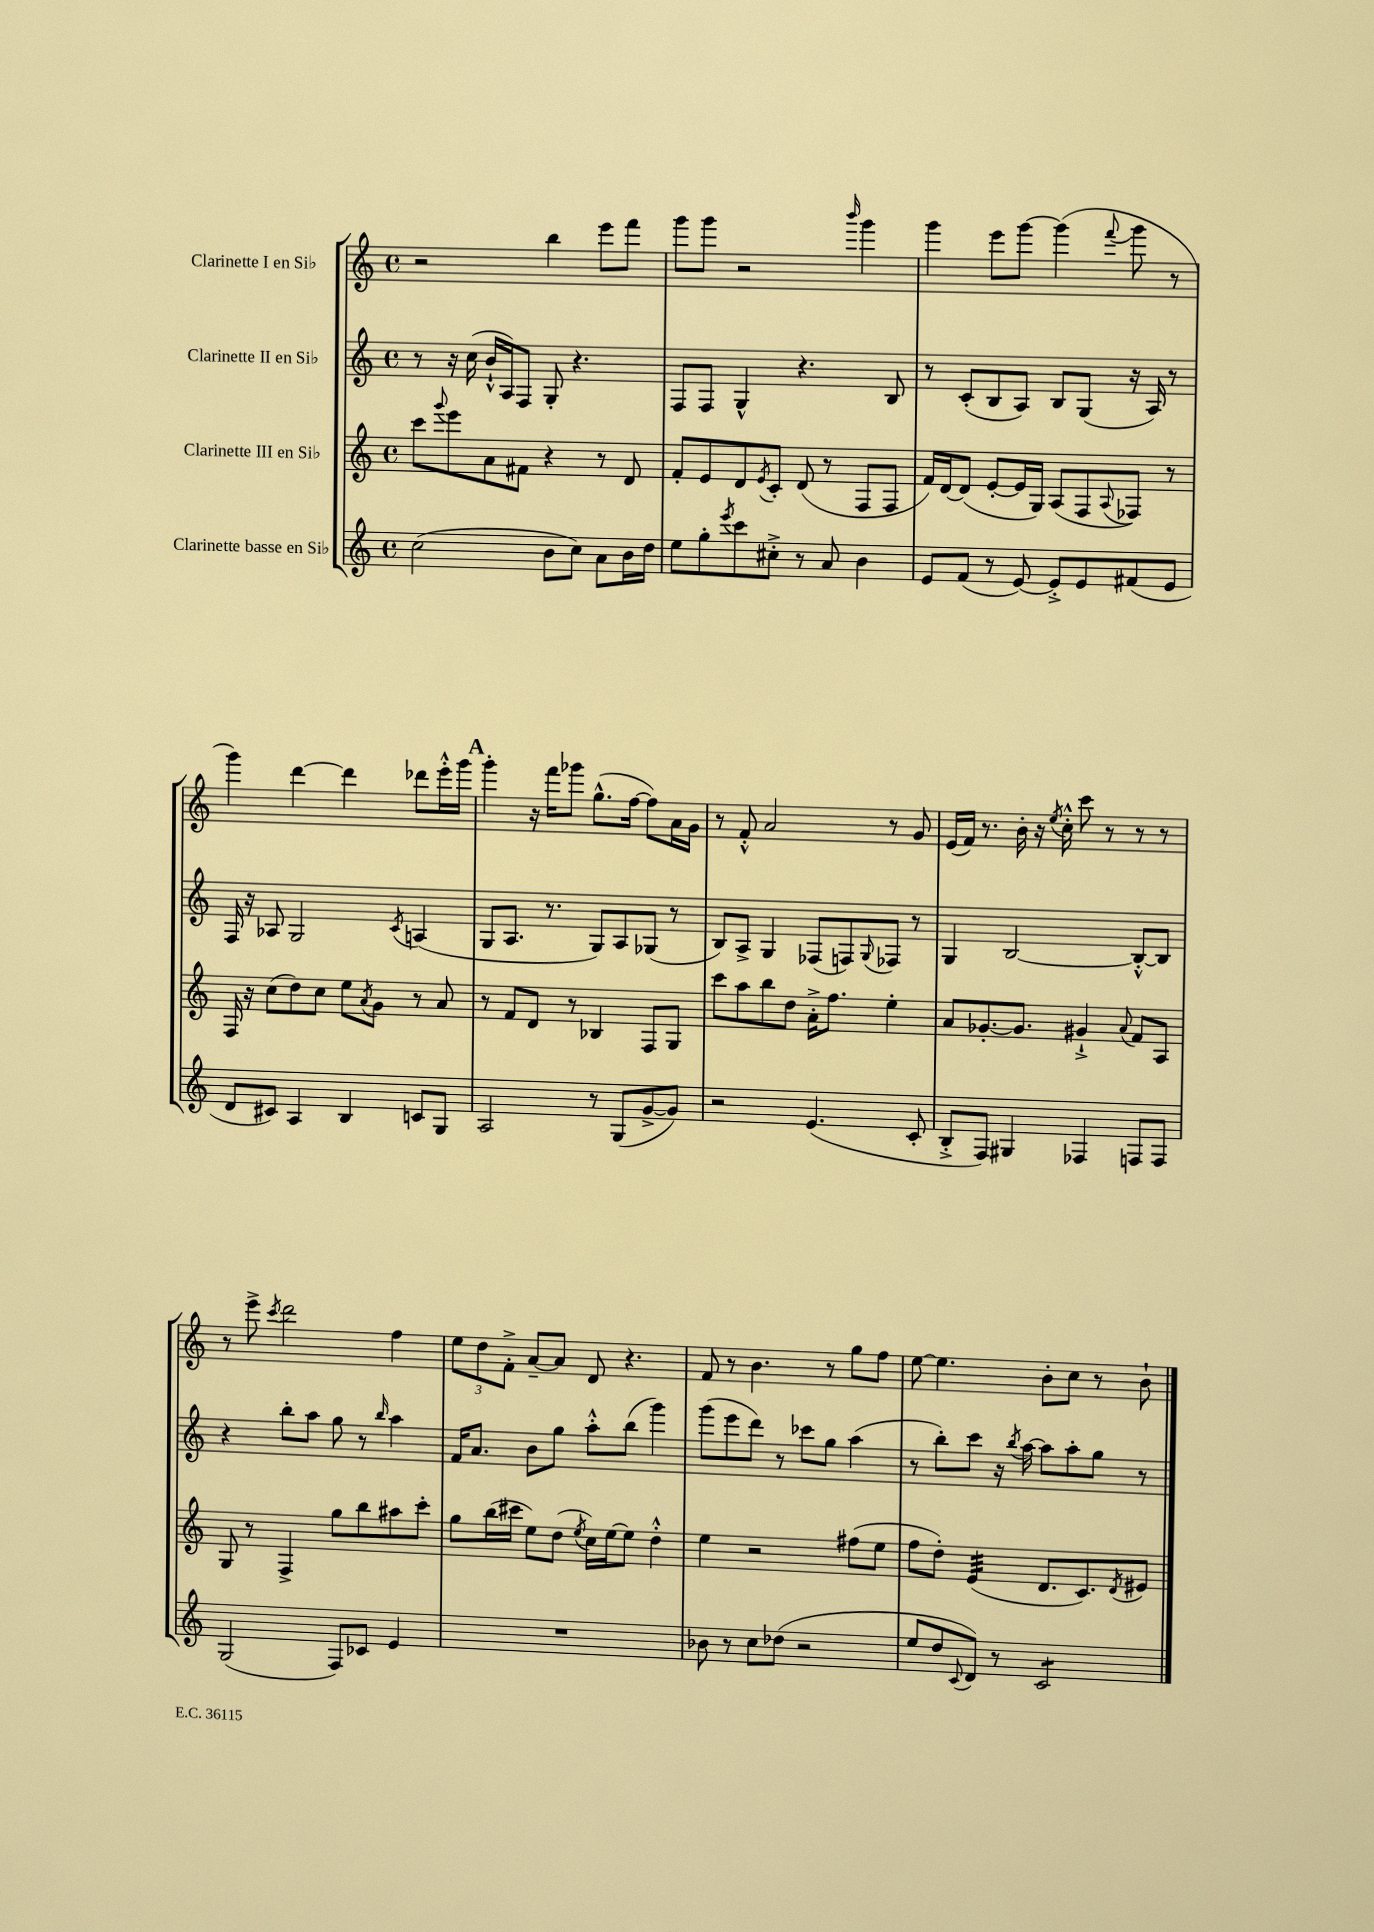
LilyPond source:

<<
\new StaffGroup <<
\new Staff = "s0" \with { instrumentName = "Clarinette I en Sib" } {
    \clef treble \key c \major \defaultTimeSignature \time 4/4
    r2 b''4 e'''8 f'''8 |
    g'''8 g'''8 r2 \grace { b'''16 } g'''4 |
    g'''4 e'''8 g'''8~ g'''4( \appoggiatura { f'''8 } g'''8 r8 |
    g'''4) d'''4~ d'''4 des'''8 e'''16-.-^ g'''16 |
    \mark \markup { \bold "A" } g'''4-. r16 f'''16 ges'''8 g''8.-^( f''16~ f''8) a'16 g'16 |
    r8 f'8-.-^ a'2 r8 g'8 |
    e'16( f'16) r8. b'16-. r16 \acciaccatura { e''8 } c''16-.-^ c'''8 r8 r8 r8 |
    r8 e'''8-> \acciaccatura { c'''8 } d'''2 f''4 |
    \tuplet 3/2 { e''8 d''8 f'8-.-> } a'8~-- a'8 d'8 r4. |
    f'8 r8 b'4. r8 g''8 f''8 |
    e''8~ e''4. b'8-. c''8 r8 b'8-! \bar "|." |
}
\new Staff = "s1" \with { instrumentName = "Clarinette II en Sib" } {
    \clef treble \key c \major \defaultTimeSignature \time 4/4
    r8 r16 c''16( b'16-!-^ a16) f8 g8-. r4. |
    f8 f8 g4-^ r4. b8 |
    r8 c'8-.( b8 a8) b8 g8( r16 a16) r8 |
    f16 r16 aes8 g2 \acciaccatura { c'8 } a4( |
    \mark \markup { \bold "A" } g8 a8. r8. g8) a8 ges8( r8 |
    b8) a8-> g4 fes8( f8) \appoggiatura { g8 } fes8 r8 |
    g4 b2~ b8~-.-^ b8 |
    r4 b''8-. a''8 g''8 r8 \grace { b''16 } a''4 |
    f'16 a'8. b'8 g''8 a''8-.-^ b''8( g'''4) |
    g'''8( e'''8 d'''8) r8 ces'''8 g''8 a''4( |
    r8 b''8-.) c'''8 r16 \acciaccatura { b''8 } a''16~ a''8 a''8-. g''8 r8 \bar "|." |
}
\new Staff = "s2" \with { instrumentName = "Clarinette III en Sib" } {
    \clef treble \key c \major \defaultTimeSignature \time 4/4
    c'''8 \appoggiatura { g'''8 } e'''8 a'8 fis'8 r4 r8 d'8 |
    f'8-. e'8 d'8 \acciaccatura { e'8 } c'8-. d'8( r8 f8 f8 |
    f'16) d'16~ d'8( e'8~-. e'16 g16) a8( f8 \appoggiatura { a8 } fes8) r8 |
    f16 r16 c''8( d''8) c''8 e''8 \acciaccatura { a'8 } g'8 r8 a'8 |
    \mark \markup { \bold "A" } r8 f'8 d'8 r8 bes4 f8 g8 |
    c'''8 a''8 b''8 d''8 a'16-.-> f''8. e''4-. |
    a'8 ges'8.~-. ges'8. gis'4-!-> \appoggiatura { a'8 } f'8 a8 |
    g8 r8 f4-> g''8 b''8 ais''8 c'''8-. |
    g''8 b''16( cis'''16 e''8) d''8( \acciaccatura { e''8 } c''16) e''16~ e''8 d''4-.-^ |
    e''4 r2 fis''8( e''8 |
    f''8 d''8-.) e'4:32( d'8. c'8.) \acciaccatura { d'8 } eis'8 \bar "|." |
}
\new Staff = "s3" \with { instrumentName = "Clarinette basse en Sib" } {
    \clef treble \key c \major \defaultTimeSignature \time 4/4
    c''2( b'8 c''8) a'8 b'16 d''16 |
    e''8 g''8-. \acciaccatura { e'''8 } c'''8 cis''8-.-> r8 a'8 b'4 |
    e'8 f'8( r8 e'8~) e'8-.-> e'8 fis'8( e'8 |
    d'8 cis'8) a4 b4 c'8 g8 |
    \mark \markup { \bold "A" } a2 r8 g8( g'8~-> g'8) |
    r2 e'4.( c'8-. |
    b8-.-> f8) gis4 fes4 f8 f8 |
    g2( f8) ces'8 e'4 |
    R1 |
    bes'8 r8 c''8 des''8( r2 |
    e''8 d''8 \appoggiatura { c'8 } d'8) r8 c'2:8 \bar "|." |
}
>>
>>
\layout { \context { \Score \remove "Bar_number_engraver" } }
